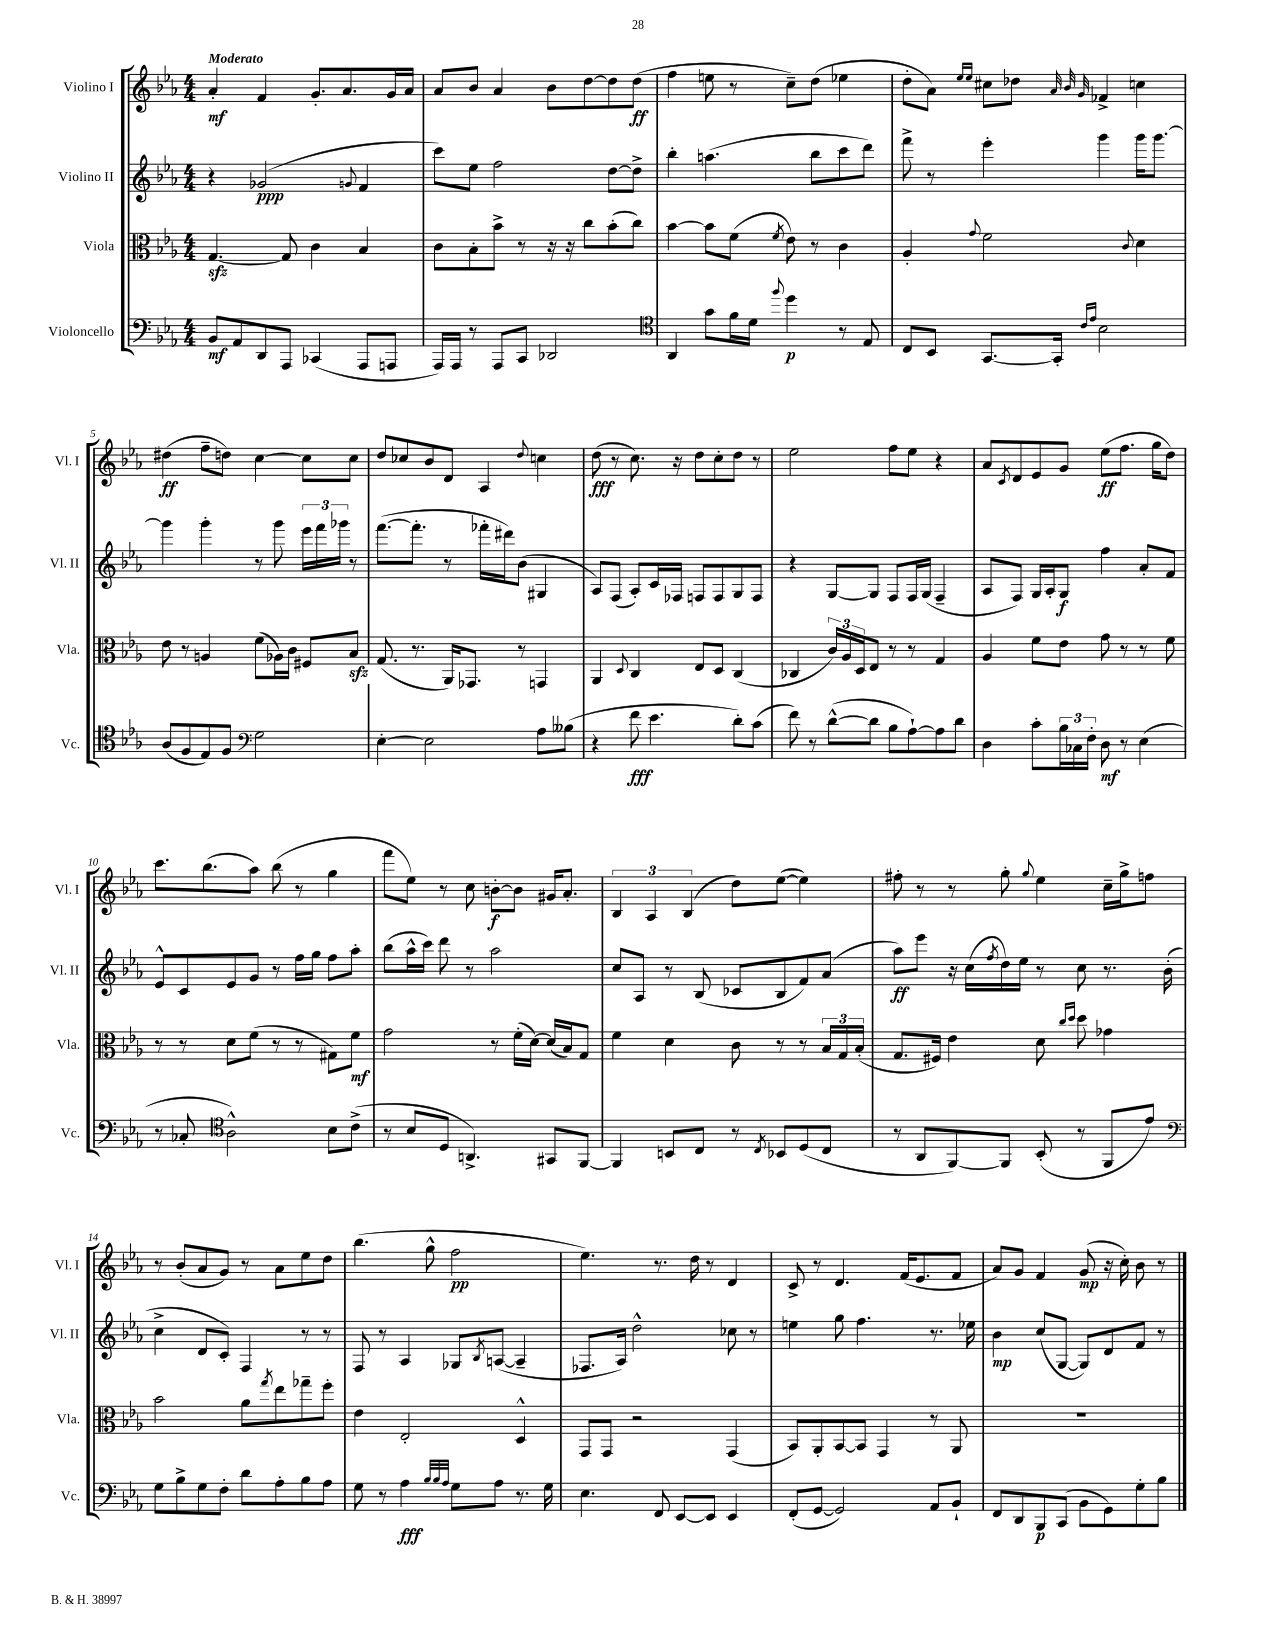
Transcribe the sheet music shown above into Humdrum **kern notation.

**kern	**kern	**kern	**kern
*staff4	*staff3	*staff2	*staff1
*clefF4	*clefC3	*clefG2	*clefG2
*k[b-e-a-]	*k[b-e-a-]	*k[b-e-a-]	*k[b-e-a-]
*M4/4	*M4/4	*M4/4	*M4/4
8BB-	[4.G	4r	4a-'
8AA-	.	.	.
8DD	.	(2g-	4f
8AAA-	8G]	.	.
(4CC-	4c	.	8.g'
.	.	.	8.a-
.	.	8qqg	.
8AAA-	4B-	4f	.
8AAA	.	.	16g
.	.	.	16a-
=	=	=	=
16AAA-)	8c	8ccc)	8a-
16AAA-	.	.	.
8r	8B-'	8ee-	8b-
8AAA-	8b-^	2ff	4a-
8CC	8r	.	.
2DD-	16r	.	8b-
.	16r	.	.
.	8cc	.	[8dd
.	(8b-'	[8dd	8dd]
.	8cc)	8dd^]	(8dd
=	=	=	=
*clefC4	*	*	*
4AA-	[4b-	4bb-'	4ff
8g	8b-]	(4.aa	8ee
16f	(8f	.	8r
16d	.	.	.
8qqff	8qf	.	.
4dd	8e-)	.	8cc~)
.	8r	8bb-	(8dd
8r	4c	8ccc	4ee-
8E-	.	8ddd)	.
=	=	=	=
8C	4A-'	8fff^	8dd'
8BB-	.	8r	8a-)
.	.	.	16qqee-
.	8qqg	.	16qqee-
[8.GG	2f	4eee-'	8cc#
.	.	.	8dd-
16GG']	.	.	.
.	.	.	32qqa-
16qqc	.	.	32qqb-
16qqe-	.	.	32qqg
2B-	.	4ggg	4f-^
.	8qqc	.	.
.	4d	16ggg	4cc
.	.	[8.ggg	.
=	=	=	=
(8A-	8e-	4ggg]	(4dd#
8F	8r	.	.
8E-)	4A	4ggg'	8ff~
8F	.	.	8dd)
*clefF4	*	*	*
2G	(8f	8r	[4cc
.	16A-)	8ggg	.
.	16c	.	.
.	8F#	24eee-	8cc]
.	.	24fff	.
.	.	24ggg-	.
.	8B-	8r	8cc
=	=	=	=
[4E-'	(8.G	([8.fff	8dd
.	.	.	8cc-
.	8.r	8.fff']	.
2E-]	.	.	8b-
.	16AA-)	8r	8d
.	8.GG-	.	.
.	.	16fff-'	4A-
.	.	16ddd#)	.
.	8r	(8b-	.
.	.	.	8qqdd
8A-	4GG	4G#	4cc
(8B--	.	.	.
=	=	=	=
4r	4AA-	8A-)	(8dd
.	.	(8F	8r
.	8qqD	.	.
8f	4C	8A-')	8.cc)
4.e-	.	16c	.
.	.	16F-	16r
.	8E-	8F	8dd
.	8D	8F	8cc'
8d')	(4C	8G	8dd
(8c	.	8F	8r
=	=	=	=
8f)	4C-	4r	2ee-
8r	.	.	.
([8d^^	24c)	[8G	.
.	24A-	.	.
.	24D	.	.
8d]	8E-	8G]	.
8B-	8r	8F	8ff
[8A-`)	8r	16F	8ee-
.	.	(16G	.
8A-]	4G	4F~	4r
8d	.	.	.
=	=	=	=
4D	4A-	8A-	8a-
.	.	.	8qc
.	.	8F)	8d
8c'	8f	16G	8e-
.	.	16A-'	.
24B-	8e-	8G	8g
24C-	.	.	.
24F'	.	.	.
8D	8g	4ff	(8ee-
8r	8r	.	8.ff
(4E-	8r	8a-'	.
.	.	.	16gg
.	8f	8f	8dd)
=	=	=	=
8r	8r	8e-^^	8.ccc
8C-'	8r	8c	.
.	.	.	(8.bb-
*clefC4	*	*	*
2A-^^)	8d	8e-	.
.	(8f	8g	8aa-)
.	8r	8r	(8bb-
.	8r	16ff	8r
.	.	16gg	.
8B-	8G#)	8ff	4gg
(8c^	8f	8aa-'	.
=	=	=	=
8r	2g	(8bb-	8fff
8B-	.	16aa-^^	8ee-)
.	.	16ccc)	.
8D	.	8ddd	8r
4.AA^)	.	8r	8cc
.	8r	2aa-	[8b'
.	(16f'	.	8b]
.	[16d)	.	.
8GG#	(16d]	.	16g#
.	16B-)	.	8.a-'
[8FF	8G	.	.
=	=	=	=
4FF]	4f	8cc	6B-
.	.	8A-	.
.	.	.	6A-
8BB	4d	8r	.
.	.	.	(6B-
8C	.	(8B-	.
8r	8c	8c-	8dd)
8qC	.	.	.
8BB-	8r	8B-	([8ee-
(8D	8r	8f)	4ee-])
8C	24B-	(8a-	.
.	24G	.	.
.	(24B-'	.	.
=	=	=	=
8r	8.G	8aa-)	8ff#'
8AA-	.	8eee-	8r
.	16F#)	.	.
[8FF)	4e-	16r	8r
.	.	(16cc	.
.	.	8qff	.
8FF]	.	16dd)	8gg'
.	.	16ee-	.
.	.	.	8qqgg
(8BB-'	8d	8r	4ee-
.	16qqcc	.	.
.	16qqdd	.	.
8r	8dd	8cc	.
8FF	4g-	8.r	16cc~
.	.	.	16gg^
8e-)	.	.	8ff
.	.	(16b-'	.
=	=	=	=
*clefF4	*	*	*
8G	2b-	4cc^	8r
8B-^	.	.	(8b-'
8G	.	8d	8a-
8F'	.	8c')	8g)
8d	8a-	4F	8r
.	8qgg	.	.
8A-'	8ee-	.	8a-
8B-	8gg-~	8r	8ee-
8A-	8ff'	8r	8dd
=	=	=	=
8G	4e-	8F	(4.bb-
8r	.	8r	.
4A-	2E-'	4A-	.
.	.	.	8gg^^
32qqB-	.	.	.
32qqB-	.	.	.
32qqA-	.	.	.
8G	.	8G-	2ff
.	.	8qB-	.
8A-	.	([8A	.
8.r	4D^^	4A~]	.
16G	.	.	.
=	=	=	=
4.E-	8GG	8.F-	4.ee-)
.	8GG	.	.
.	.	16A-)	.
.	2r	2dd^^	.
8FF	.	.	8.r
[8EE-	.	.	.
.	.	.	16dd
8EE-]	.	.	8r
4EE-	(4GG	8cc-	4d
.	.	8r	.
=	=	=	=
(8FF'	8BB-)	4ee	8c^
[8GG	8AA-'	.	8r
2GG])	[8BB-	8gg	4.d
.	8BB-]	4.ff	.
.	4GG	.	.
.	.	.	(16f
.	.	.	8.e-
8AA-	8r	8.r	.
8BB-`	8AA-	.	8f
.	.	16ee-	.
=	=	=	=
8FF	1r	4b-	8a-)
8DD	.	.	8g
8BBB-	.	(8cc	4f
(8CC	.	[8G	.
8BB-	.	8G])	(8g
8GG)	.	8d	16r
.	.	.	16cc')
8G'	.	8f	8b-
8B-	.	8r	8r
==	==	==	==
*-	*-	*-	*-
